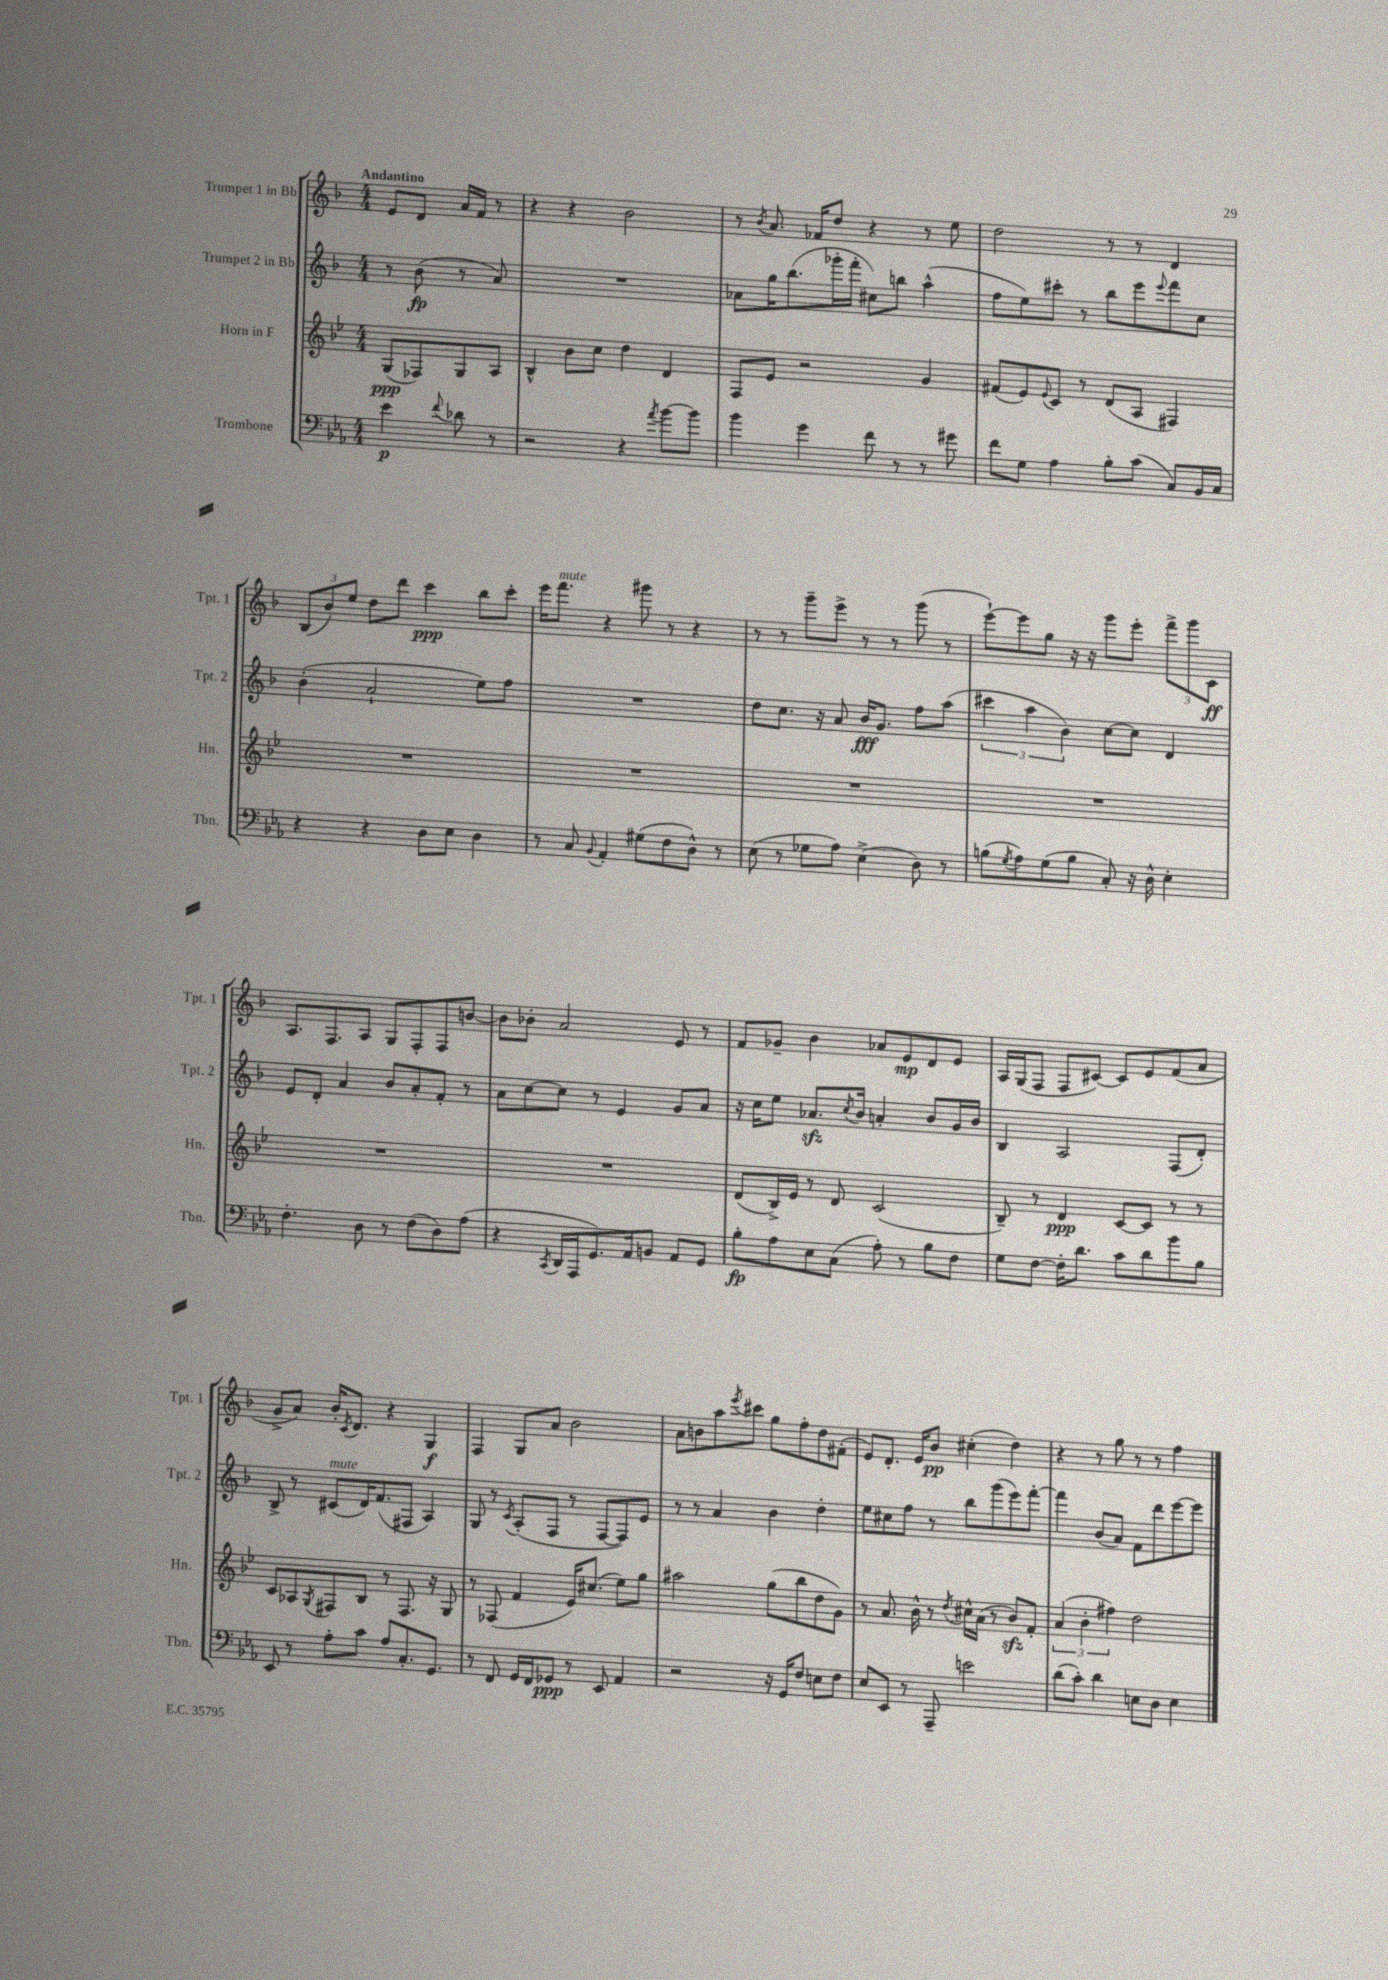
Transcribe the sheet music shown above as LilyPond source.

<<
\new StaffGroup <<
\new Staff = "s0" \with { instrumentName = "Trumpet 1 in Bb" shortInstrumentName = "Tpt. 1" } {
    \clef treble \key f \major \numericTimeSignature \time 4/4 \partial 2 \tempo "Andantino"
    e'8 d'8 a'16 f'16 r8 |
    r4 r4 bes'2 |
    r8 \acciaccatura { bes'8 } a'8. fes'16 d''8 r4 r8 e''8 |
    d''2 r8 r8 d'4 |
    \tuplet 3/2 { bes8( bes'8) e''8 } d''8 d'''8 c'''4\ppp bes''8 c'''8-. |
    e'''16 f'''8.^\markup { \italic "mute" } r4 gis'''8 r8 r4 |
    r8 r8 g'''8-- e'''8-> r8 r8 g'''8( r8 |
    e'''8~-!) e'''8 g''8 r16 r16 g'''8 e'''8-. \tuplet 3/2 { f'''8-> g'''8 c'8\ff } |
    a8. f8. a8 g8 f8-. f8 b'8~ |
    b'8 bes'8-. a'2 e'8 r8 |
    f'8 ges'8-- bes'4 aes'8 e'8\mp d'8 e'8 |
    a16 g16( f8 f8 cis'8~) cis'8 e'8 f'8( a'8 |
    g'8-> a'8) bes'16-. \acciaccatura { c'8 } d'8. r4 g4\f |
    f4 g8 a'8 bes'2 |
    a'8 b'8 a''8 \acciaccatura { e'''8 } cis'''8 g''8 f''8-. d''8 fis'8-.( |
    e'8) d'8.-. e'16 bes'8\pp cis''4-.( d''4) |
    r4 r8 g''8 r8 r8 f''4 \bar "|." |
}
\new Staff = "s1" \with { instrumentName = "Trumpet 2 in Bb" shortInstrumentName = "Tpt. 2" } {
    \clef treble \key f \major \numericTimeSignature \time 4/4 \partial 2
    r8 bes'8\fp( r8 a'8) |
    R1 |
    aes'8 g''16 bes''8.( ges'''16-. f'''16-. cis''8) b''8 a''4-^( |
    f''8 e''8) cis'''8-. r8 bes''8 e'''8 \appoggiatura { e'''8 } f'''8 c''8 |
    bes'4-.( a'2-! e''8) f''8 |
    R1 |
    d''8 c''8. r16 a'8 bes'16\fff g'8. f''8 a''8( |
    \tuplet 3/2 { cis'''4 a''4 bes'4) } c''8~ c''8 d'4 |
    e'8 d'8-. a'4 bes'8 a'8-. f'8-. r8 |
    a'8 c''8~ c''8 r8 e'4 g'8 a'8 |
    r16 c''16 e''8 aes'8.\sfz \acciaccatura { c''8 } bes'16 a'4-. bes'8 g'16 bes'16 |
    bes4 a2 f8( d'8-.) |
    bes8-> r8 cis'8^\markup { \italic "mute" }( d'16) f'8.( fis8 a4) |
    g8 r8 \acciaccatura { c'8 } a8-.( f8 r8 f8~ f8) e'8 |
    r8 r8 a'4 bes'4 d''4-. |
    e''8 cis''8 f''8 r8 bes''8 g'''8( e'''8) f'''8~-. |
    f'''4 bes'8( a'8) f'8 d'''8 e'''8~ e'''8 \bar "|." |
}
\new Staff = "s2" \with { instrumentName = "Horn in F" shortInstrumentName = "Hn." } {
    \clef treble \key bes \major \numericTimeSignature \time 4/4 \partial 2
    g8\ppp( fes8) g8 a8 |
    bes4-^ bes'8 c''8 d''4 d'4 |
    f8 ees'8 r2 g'4 |
    fis'8( ees'8) \appoggiatura { ees'8 } c'8 r8 d'8( a8 fis4) |
    R1 |
    R1 |
    R1 |
    R1 |
    R1 |
    R1 |
    d'8( bes16->) ees'16 r8 d'8 c'2( |
    bes8--) r8 d'4\ppp c'8~ c'8 r8 r8 |
    c'8 aes8 \acciaccatura { g8 } fis8 bes8 r8 fis8. r16 g8 |
    r8 fes8( f'4 ees'16) cis''8.( ees''8) g''8 |
    ais''2 g''8( bes''8 d''8 g'8) |
    r8 a'8. bes'16-^ r8 \acciaccatura { d''8 } cis''16-^ a'16( r8 bes'8\sfz) f'8-. |
    \tuplet 3/2 { a'4( bes'4-. fis''4) } d''2 \bar "|." |
}
\new Staff = "s3" \with { instrumentName = "Trombone" shortInstrumentName = "Tbn." } {
    \clef bass \key ees \major \numericTimeSignature \time 4/4 \partial 2
    ees'4\p \appoggiatura { f'8 } des'8 r8 |
    r2 r4 \acciaccatura { aes'8 } bes'8~ bes'8 |
    bes'4 g'4 f'8 r8 r8 gis'8 |
    f'8 g8 aes4 bes8-. c'8( c8) bes,16 c16 |
    r4 r4 d8 ees8 d4 |
    r8 c8 \appoggiatura { bes,8 } aes,4-. gis8( f8 d8-^) r8 |
    ees8( r8 ges8 aes8) ees4->( d8) r8 |
    b8( \acciaccatura { g8 } aes8) g8( b8 c8-.) r16 d16-^ ees4-. |
    f4.-. d8 r8 f8( d8) aes8( |
    r4 \acciaccatura { c,8 } d,16 aes,,16 g,8.) aes,16 b,8 aes,8 g,8 |
    bes8-.\fp aes8 ees8 c8( aes8-.) r8 bes8 f8 |
    g8 f8~ f16-. d'8. c'8 d'8 bes'8 bes8 |
    ees,8 r8 aes8-. c'8 aes8 c8.-. g,8. |
    r8 f,8 g,16 f,16 ges,8\ppp r8 ees,8 aes,4 |
    r2 r16 g,16 f8 e8 f8 |
    ees8 ees,8 r8 aes,,8-- e'2 |
    d'8( c'8-.) d'4 e8 d8 e4 \bar "|." |
}
>>
>>
\layout { \context { \Score \remove "Bar_number_engraver" } }
